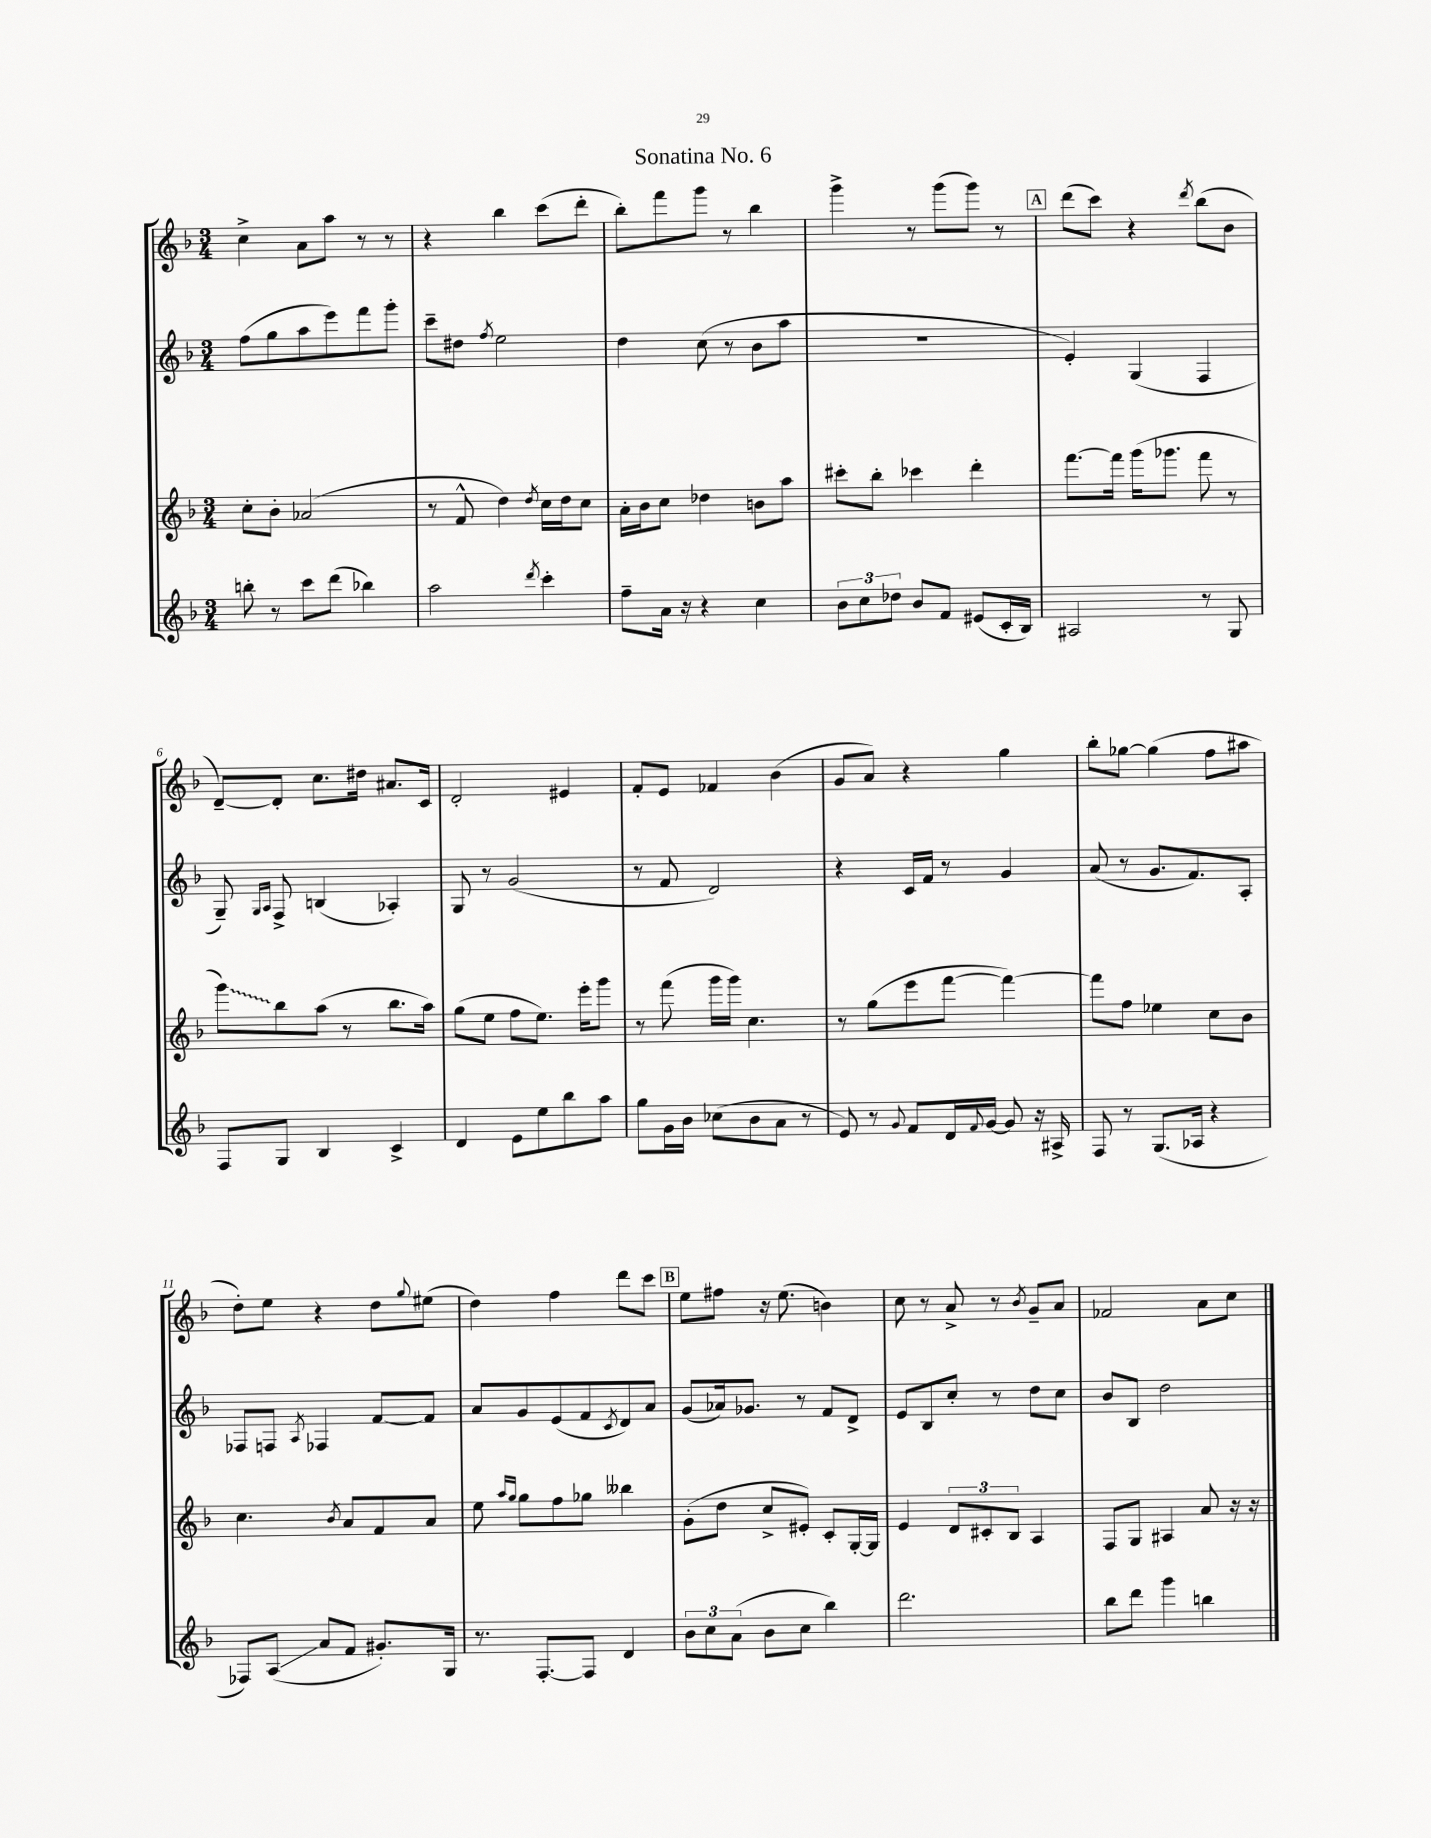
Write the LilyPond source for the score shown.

\header { title = "Sonatina No. 6" }
<<
\new StaffGroup <<
\new Staff = "s0" {
    \clef treble \key f \major \numericTimeSignature \time 3/4
    c''4-> a'8 a''8 r8 r8 |
    r4 bes''4 c'''8( d'''8-. |
    bes''8-.) f'''8 g'''8 r8 bes''4 |
    g'''4-> r8 g'''8( g'''8) r8 |
    \mark \markup { \box "A" } d'''8( c'''8) r4 \acciaccatura { d'''8 } bes''8( bes'8 |
    d'8~--) d'8-. c''8. dis''16 ais'8. c'16 |
    d'2-. eis'4 |
    f'8-. e'8 fes'4 bes'4( |
    g'8 a'8) r4 g''4 |
    bes''8-. ges''8~ ges''4( f''8 ais''8 |
    d''8-.) e''8 r4 d''8 \appoggiatura { g''8 } eis''8( |
    d''4) f''4 d'''8 c'''8 |
    \mark \markup { \box "B" } e''8 fis''8 r16 e''8.( b'4) |
    c''8 r8 a'8-> r8 \acciaccatura { bes'8 } g'8-- a'8 |
    fes'2 a'8 c''8 \bar "|." |
}
\new Staff = "s1" {
    \clef treble \key f \major \numericTimeSignature \time 3/4
    f''8( g''8 a''8 e'''8) f'''8 g'''8-. |
    c'''8-- dis''8 \acciaccatura { f''8 } e''2 |
    d''4 c''8( r8 bes'8 a''8 |
    R2. |
    \mark \markup { \box "A" } e'4-.) g4( f4 |
    g8--) \grace { g16 a16 } f8-> b4( aes4-.) |
    g8 r8 g'2( |
    r8 f'8 d'2) |
    r4 c'16 f'16 r8 g'4 |
    a'8( r8 g'8. f'8.) a8-. |
    fes8 f8 \acciaccatura { a8 } fes4 f'8~ f'8 |
    a'8 g'8 e'8( f'8 \acciaccatura { c'8 } d'8) a'8 |
    \mark \markup { \box "B" } g'8( aes'16) ges'8. r8 f'8 d'8-> |
    e'8 bes8 c''8-. r8 d''8 c''8 |
    bes'8 bes8 d''2 \bar "|." |
}
\new Staff = "s2" {
    \clef treble \key f \major \numericTimeSignature \time 3/4
    c''8-. bes'8-. aes'2( |
    r8 f'8-^ d''4) \acciaccatura { d''8 } c''16 d''16 c''8 |
    a'16-. bes'16 c''8 des''4 b'8 a''8 |
    cis'''8-. bes''8-. ces'''4 d'''4-. |
    \mark \markup { \box "A" } f'''8.~ f'''16 g'''16( ges'''8. f'''8 r8 |
    \once \override Glissando.style = #'zigzag g'''8\glissando) bes''8 a''8( r8 bes''8. a''16) |
    g''8( e''8 f''8 e''8.) e'''16-. g'''8 |
    r8 f'''8( g'''16 g'''16) c''4. |
    r8 g''8( e'''8 f'''8~ f'''4~) |
    f'''8 f''8 ees''4 c''8 bes'8 |
    c''4. \acciaccatura { bes'8 } a'8 f'8 a'8 |
    e''8 \grace { a''16 g''16 } g''8 f''8 ges''8 beses''4 |
    \mark \markup { \box "B" } g'8-.( d''8 c''8-> eis'8-.) c'8-. g16~-. g16 |
    e'4 \tuplet 3/2 { d'8 cis'8-. bes8 } a4 |
    f8 g8 ais4 a'8 r16 r16 \bar "|." |
}
\new Staff = "s3" {
    \clef treble \key f \major \numericTimeSignature \time 3/4
    b''8-. r8 c'''8 d'''8( bes''4) |
    a''2 \acciaccatura { d'''8 } c'''4-. |
    f''8-- a'16 r16 r4 c''4 |
    \tuplet 3/2 { bes'8 c''8 des''8 } bes'8 f'8 eis'8( c'16-. bes16) |
    \mark \markup { \box "A" } ais2 r8 g8 |
    f8 g8 bes4 c'4-> |
    d'4 e'8 e''8 bes''8 a''8 |
    g''8 g'16 bes'16 ces''8( bes'8 a'8 r8 |
    e'8) r8 \appoggiatura { g'8 } f'8 d'16 \appoggiatura { f'8 } g'16~ g'8 r16 ais16-> |
    f8 r8 g8.( aes16 r4 |
    fes8) a8\glissando( a'8 f'8 gis'8.-.) g16 |
    r8. f8.~-. f8 d'4 |
    \mark \markup { \box "B" } \tuplet 3/2 { bes'8 c''8 a'8( } bes'8 c''8 bes''4) |
    d'''2. |
    bes''8 d'''8 g'''4 b''4 \bar "|." |
}
>>
>>
